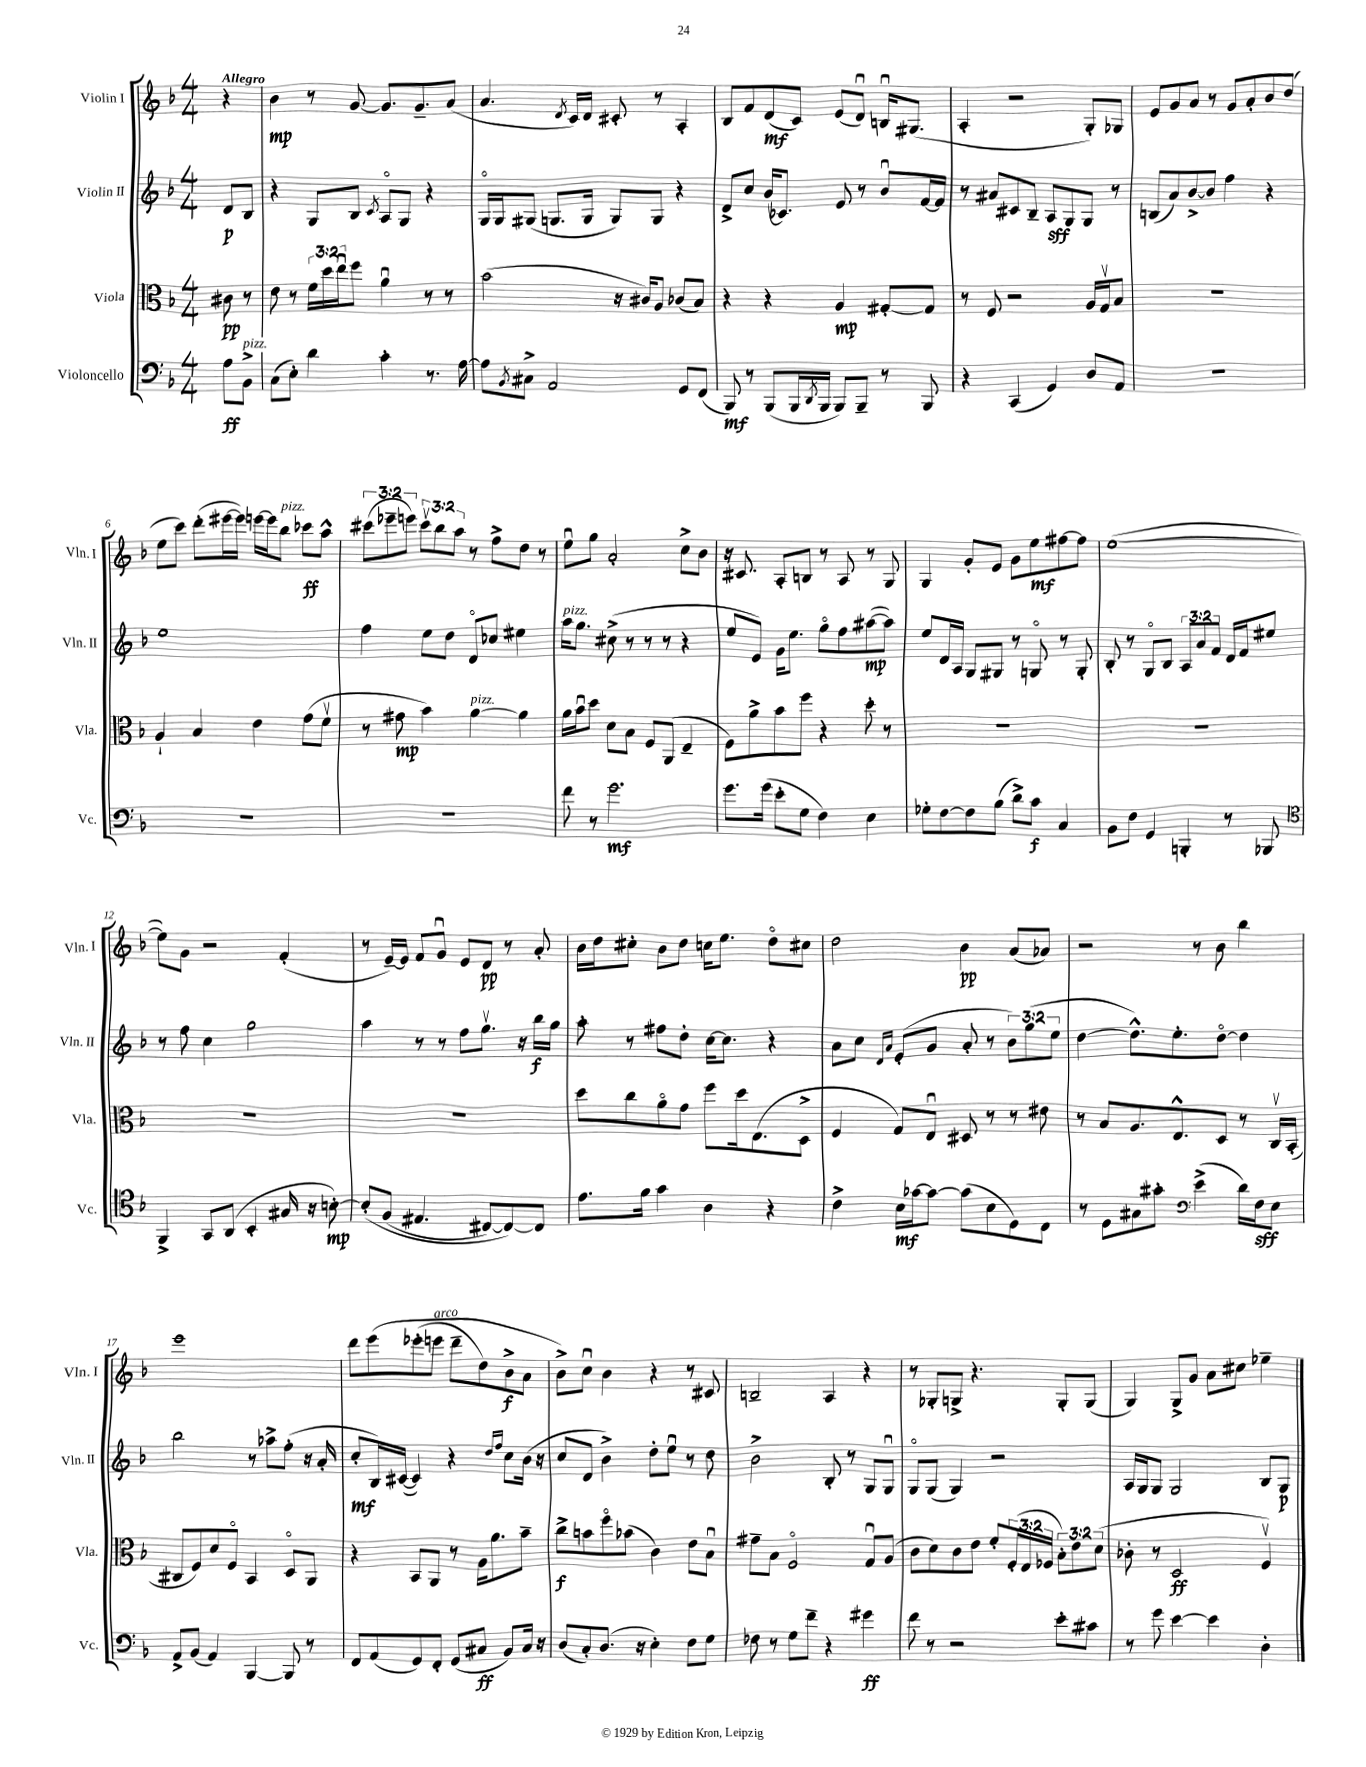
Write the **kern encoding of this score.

**kern	**dynam	**kern	**dynam	**kern	**dynam	**kern	**dynam
*part4	*part4	*part3	*part3	*part2	*part2	*part1	*part1
*staff4	*staff4	*staff3	*staff3	*staff2	*staff2	*staff1	*staff1
*I"Violoncello	*	*I"Viola	*	*I"Violin II	*	*I"Violin I	*
*I'Vc.	*	*I'Vla.	*	*I'Vln. II	*	*I'Vln. I	*
*clefF4	*	*clefC3	*	*clefG2	*	*clefG2	*
*k[b-]	*	*k[b-]	*	*k[b-]	*	*k[b-]	*
*M4/4	*	*M4/4	*	*M4/4	*	*M4/4	*
=	=	=	=	=	=	=	=
!	!	!	!	!	!	!LO:TX:a:B:t=Allegro	!
8A\L	ff	8c#X\	pp	8d/L	p	4r	.
!LO:TX:a:i:t=pizz.	!	!	!	!	!	!	!
8BB-^\J	.	8r	.	8B-/J	.	.	.
=1	=1	=1	=1	=1	=1	=1	=1
(8C\L	.	8e\	.	4r	.	4b-\	mp
8E'\J)	.	8r	.	.	.	.	.
4d\	.	24f\LL	.	8G/L	.	8r	.
.	.	24dd\	.	.	.	.	.
.	.	24eeu\J	.	.	.	.	.
.	.	8ff\J	.	8B-/J	.	[8g/	.
.	.	.	.	8qc/	.	.	.
4c'\	.	4au\	.	8A/L	.	8.g/L]	.
.	.	.	.	8G/J	.	.	.
.	.	.	.	.	.	8.g~/	.
8.r	.	8r	.	4r	.	.	.
.	.	8r	.	.	.	(8a/J	.
[16A\	.	.	.	.	.	.	.
=2	=2	=2	=2	=2	=2	=2	=2
8A\L]	.	(2b-\	.	16G/LL	.	4.a/	.
.	.	.	.	16G/J	.	.	.
8qBB-/	.	.	.	.	.	.	.
8C#X^\J	.	.	.	(8G#X/J	.	.	.
2AA/	.	.	.	8.Gn/L	.	.	.
.	.	.	.	.	.	8qd/	.
.	.	.	.	.	.	16c/LL)	.
.	.	.	.	16G/Jk	.	16d/JJ	.
.	.	16r	.	8G/L)	.	8c#X'/	.
.	.	16c#X/KL)	.	.	.	.	.
.	.	8A/J	.	8G/J	.	8r	.
8GG/L	.	(8c-X/L	.	4r	.	4A'/	.
(8FF/J	.	8B-/J)	.	.	.	.	.
=3	=3	=3	=3	=3	=3	=3	=3
8BBB-/)	mf	4r	.	8d^/L	.	8B-/L	.
8r	.	.	.	8cc/J	.	8f/	.
(8BBB-/L	.	4r	.	(16b-/KL	.	(8d/	mf
.	.	.	.	8.c-X/J)	.	.	.
16BBB-/L	.	.	.	.	.	8c/J)	.
8qDD/	.	.	.	.	.	.	.
16BBB-/JJ	.	.	.	.	.	.	.
8BBB-/L)	.	4A/	mp	8e/	.	(8e/L	.
8BBB-~/J	.	.	.	8r	.	8du/J)	.
8r	.	[8G#X'/L	.	8b-u/L	.	16Bnu/KL	.
.	.	.	.	.	.	(8.G#X/J	.
8BBB-/	.	8G#/J]	.	[16f/L	.	.	.
.	.	.	.	16f/JJ]	.	.	.
=4	=4	=4	=4	=4	=4	=4	=4
4r	.	8r	.	8r	.	4A'/	.
.	.	8F/	.	8a#X/L	.	.	.
(4CC/	.	2r	.	8c#X/	.	2r	.
.	.	.	.	8B-~/J	.	.	.
4GG/)	.	.	.	8A/L	sff	.	.
.	.	.	.	8G/	.	.	.
8D/L	.	16A/LL	.	8G/J	.	8G'/L)	.
.	.	16Gv/J	.	.	.	.	.
8AA/J	.	8B-/J	.	8r	.	8G-X/J	.
=5	=5	=5	=5	=5	=5	=5	=5
1r	.	1r	.	(8Bn/L	.	8e/L	.
.	.	.	.	8a/)	.	8g/	.
.	.	.	.	[8b-^/	.	8a/J	.
.	.	.	.	8b-/J]	.	8r	.
.	.	.	.	4ff\	.	8g/L	.
.	.	.	.	.	.	8a'/	.
.	.	.	.	4r	.	8b-/	.
.	.	.	.	.	.	(8dd/J	.
!!LO:LB:g=z
=6	=6	=6	=6	=6	=6	=6	=6
1r	.	4A`/	.	1ee	.	8ee\L	.
.	.	.	.	.	.	8ccc\J)	.
.	.	4B-/	.	.	.	(8ddd'\L	.
.	.	.	.	.	.	[16eee#X\L	.
.	.	.	.	.	.	16eee#\JJ])	.
.	.	4e\	.	.	.	[16eeen\LL	.
.	.	.	.	.	.	16eee\J]	.
!	!	!	!	!	!	!LO:TX:a:i:t=pizz.	!
.	.	.	.	.	.	8bb-\J	.
.	.	(8g\L	.	.	.	8ccc-X\L	ff
.	.	8fv\J	.	.	.	8aa^^\J	.
=7	=7	=7	=7	=7	=7	=7	=7
1r	.	8r	.	4ff\	.	(12ccc#X\L	.
.	.	.	.	.	.	12eee-X~\	.
.	.	8g#X\	mp	.	.	.	.
.	.	.	.	.	.	12eeen\J)	.
.	.	4b-\)	.	8ee\L	.	12ccc#v\L	.
.	.	.	.	.	.	12bb-\	.
.	.	.	.	8dd\J	.	.	.
.	.	.	.	.	.	12aa\J	.
!	!	!LO:TX:a:i:t=pizz.	!	!	!	!	!
.	.	[4a\	.	8d/L	.	8r	.
.	.	.	.	8cc-X/J	.	8ff^\L	.
.	.	4a\]	.	4ee#X\	.	8dd\J	.
.	.	.	.	.	.	8r	.
=8	=8	=8	=8	=8	=8	=8	=8
!	!	!	!	!LO:TX:a:i:t=pizz.	!	!	!
8f\	.	16a\LL	.	16aa\KL	.	8eeu\L	.
.	.	16b-u\J	.	8.gg\J	.	.	.
8r	.	8dd\J	.	.	.	8gg\J	.
2.g\	mf	8d\L	.	(8cc#X^\	.	2a'/	.
.	.	8B-\J	.	8r	.	.	.
.	.	8F/L	.	8r	.	.	.
.	.	(8AA/J	.	8r	.	.	.
.	.	4E~/	.	4r	.	8cc^\L	.
.	.	.	.	.	.	8b-\J	.
=9	=9	=9	=9	=9	=9	=9	=9
8.g\L	.	8F\L)	.	8ee/L	.	16r	.
.	.	.	.	.	.	8.c#X/	.
.	.	8a^\	.	8e/J)	.	.	.
(16g\Jk	.	.	.	.	.	.	.
8e'\L	.	8b-\	.	16g\KL	.	8A'/L	.
.	.	.	.	8.ee\J	.	.	.
8G\J	.	8ff\J	.	.	.	8Bn/J	.
4F\)	.	4r	.	8gg\L	.	8r	.
.	.	.	.	8ff\	.	8A/	.
4E\	.	8dd'\	.	([8aa#X\	mp	8r	.
.	.	8r	.	8aa#\J])	.	8G/	.
=10	=10	=10	=10	=10	=10	=10	=10
8G-X'\L	.	1r	.	8ee/L	.	4G/	.
[8F\	.	.	.	16d/L	.	.	.
.	.	.	.	16A/JJ	.	.	.
8F\]	.	.	.	8G/L	.	8g'/L	.
(8B-\J	.	.	.	8G#X/J	.	8e/J	.
8d^\L)	.	.	.	8r	.	8g\L	.
8c\J	f	.	.	8Gn/	.	8ee\	mf
4C/	.	.	.	8r	.	[8ff#X\	.
.	.	.	.	8G'/	.	8ff#\J]	.
=11	=11	=11	=11	=11	=11	=11	=11
8BB-\L	.	1r	.	8B-'/	.	([1ee	.
8F\J	.	.	.	8r	.	.	.
4GG/	.	.	.	8G/L	.	.	.
.	.	.	.	8B-/J	.	.	.
4BBBn'/	.	.	.	12A/L	.	.	.
.	.	.	.	12a/	.	.	.
.	.	.	.	12f/J	.	.	.
8r	.	.	.	16d/LL	.	.	.
.	.	.	.	16f/J	.	.	.
8BBB-X/	.	.	.	8ee#X/J	.	.	.
!!LO:LB:g=z
=12	=12	=12	=12	=12	=12	=12	=12
*clefC4	*	*	*	*	*	*	*
4FF^/	.	1r	.	8r	.	8ee\L])	.
.	.	.	.	8ff\	.	8g\J	.
8GG/L	.	.	.	4cc\	.	2r	.
(8AA/J	.	.	.	.	.	.	.
4BB-'/	.	.	.	2gg\	.	.	.
16G#X/	.	.	.	.	.	(4f'/	.
16r	.	.	.	.	.	.	.
[8Bn'\)	mp	.	.	.	.	.	.
=13	=13	=13	=13	=13	=13	=13	=13
(8B'/L]	.	1r	.	4aa\	.	8r	.
(8F/J	.	.	.	.	.	[16e~/LL)	.
.	.	.	.	.	.	16e/JJ]	.
4.E#X/	.	.	.	8r	.	8f/L	.
.	.	.	.	8r	.	8gu/J	.
.	.	.	.	8ff\L	.	8e/L	.
[8C#X/L)	.	.	.	8.ggv\J	.	8d/J	pp
8C#/_)	.	.	.	.	.	8r	.
.	.	.	.	16r	.	.	.
8C#/J]	.	.	.	16bb-\LL	f	8a'/	.
.	.	.	.	16gg\JJ	.	.	.
=14	=14	=14	=14	=14	=14	=14	=14
8.e\L	.	8dd\L	.	8aa'\	.	16b-\LL	.
.	.	.	.	.	.	16dd\J	.
.	.	8cc\	.	8r	.	8cc#X'\J	.
16f\Jk	.	.	.	.	.	.	.
4g\	.	8a\	.	8ff#X\L	.	8b-\L	.
.	.	8g\J	.	8dd'\J	.	8dd\J	.
4A\	.	8ff\L	.	[16cc\KL	.	16ccn\KL	.
.	.	.	.	8.cc\J]	.	8.ee\J	.
.	.	16dd\k	.	.	.	.	.
.	.	(8.E\	.	.	.	.	.
4r	.	.	.	4r	.	8dd\L	.
.	.	8D^\J	.	.	.	8cc#X\J	.
=15	=15	=15	=15	=15	=15	=15	=15
4c^\	.	4F/	.	8a\L	.	2dd\	.
.	.	.	.	8cc\J	.	.	.
.	.	.	.	16qqd/LL	.	.	.
.	.	.	.	16qqa/JJ	.	.	.
16B-\LL	mf	8G/L)	.	(8e'/L	.	.	.
[16g-X\J	.	.	.	.	.	.	.
8g-\J_	.	8Eu/J	.	8g/J	.	.	.
(8g-\L]	.	8D#X/	.	8a'/	.	4b-\	pp
8B-\	.	8r	.	8r	.	.	.
8D\)	.	8r	.	12b-\L)	.	(8a/L	.
.	.	.	.	(12gg\	.	.	.
8C\J	.	8e#X\	.	.	.	8a-X/J)	.
.	.	.	.	12ee\J	.	.	.
=16	=16	=16	=16	=16	=16	=16	=16
8r	.	8r	.	[4dd\	.	2r	.
8D\L	.	8B-/L	.	.	.	.	.
8G#X\	.	8.A/	.	8.dd^^\L])	.	.	.
8g#X'\J	.	.	.	.	.	.	.
.	.	8.E^^/	.	8.ee'\	.	.	.
*clefF4	*	*	*	*	*	*	*
(4e^\	.	.	.	.	.	8r	.
.	.	8D/J	.	[8dd\J	.	8b-\	.
16d\LL)	.	8r	.	4dd\]	.	4bb-\	.
16F\J	sff	.	.	.	.	.	.
8E\J	.	16Cv/LL	.	.	.	.	.
.	.	(16BB-'/JJ	.	.	.	.	.
!!LO:LB:g=z
=17	=17	=17	=17	=17	=17	=17	=17
8AA^/L	.	8C#X/L	.	2bb-\	.	1eee	.
(8BB-/J	.	8F/)	.	.	.	.	.
4AA/)	.	8d/	.	.	.	.	.
.	.	8F/J	.	.	.	.	.
[4BBB-/	.	4BB-/	.	8r	.	.	.
.	.	.	.	8aa-X^\L	.	.	.
8BBB-/]	.	8D/L	.	(8ff'\J	.	.	.
8r	.	8AA/J	.	16r	.	.	.
.	.	.	.	16a'/	.	.	.
=18	=18	=18	=18	=18	=18	=18	=18
8FF/L	.	4r	.	8cc'/L	mf	8ddd\L	.
(8AA/	.	.	.	16B-/L)	.	(8eee\	.
.	.	.	.	([16c#X/JJ	.	.	.
8GG/)	.	8BB-/L	.	4c#/])	.	(8eee-X'\	.
!	!	!	!	!	!	!LO:TX:a:i:t=arco	!
8FF'/J	.	8AA/J	.	.	.	8eeen\J	.
(8GG/L	.	8r	.	4r	.	8ddd~\L	.
8C#X/J	ff	16A\KL	.	.	.	8dd\)	.
.	.	8.a\	.	.	.	.	.
.	.	.	.	16qqdd/LL	.	.	.
.	.	.	.	16qqff/JJ	.	.	.
8BB-/L)	.	.	.	8cc\L	.	8b-^\	f
16C#/Jk	.	8b-~\J	.	(16b-\Jk	.	8a\J	.
16r	.	.	.	16r	.	.	.
=19	=19	=19	=19	=19	=19	=19	=19
(8D/L	.	8cc^\L	f	8cc/L	.	8b-^\L)	.
8C'/)	.	8bn\	.	8d/J	.	8ccu\J	.
(8.D/J	.	8ff\	.	4b-^\)	.	4b-\	.
.	.	(8b-X\J	.	.	.	.	.
16r	.	.	.	.	.	.	.
4E'\)	.	4c\)	.	8dd'\L	.	4r	.
.	.	.	.	8eeu\J	.	.	.
8F\L	.	8e\L	.	8r	.	8r	.
8G\J	.	8B-u\J	.	8dd\	.	8c#X/	.
=20	=20	=20	=20	=20	=20	=20	=20
8F-X\	.	8g#X~\L	.	2b-^\	.	2Bn~/	.
8r	.	8B-\J	.	.	.	.	.
8G\L	.	2F/	.	.	.	.	.
8f~\J	.	.	.	.	.	.	.
4r	.	.	.	8B-'/	.	4A/	.
.	.	.	.	8r	.	.	.
4g#X\	ff	8Gu/L	.	8G/L	.	4r	.
.	.	(8A/J	.	8Gu/J	.	.	.
=21	=21	=21	=21	=21	=21	=21	=21
8f\	.	8c\L	.	8G/L	.	8r	.
8r	.	8d\)	.	(8G/J	.	8G-X'/L	.
2r	.	8c\	.	4G/)	.	8Gn^/J	.
.	.	8e\J	.	.	.	4.r	.
.	.	8f'/L	.	2r	.	.	.
.	.	(24F'/L	.	.	.	.	.
.	.	24E/	.	.	.	.	.
.	.	24F-X/JJ	.	.	.	.	.
8e'\L	.	12B-'\L)	.	.	.	8G'/L	.
.	.	12e\	.	.	.	.	.
8c#X\J	.	.	.	.	.	(8G/J	.
.	.	(12d\J	.	.	.	.	.
=22	=22	=22	=22	=22	=22	=22	=22
8r	.	8c-X'\	.	16A/LL	.	4G/)	.
.	.	.	.	16G/J	.	.	.
8g\	.	8r	.	8G/J	.	.	.
[4e\	.	2D/	ff	2G/	.	8G^/L	.
.	.	.	.	.	.	8g/J	.
4e\]	.	.	.	.	.	8a\L	.
.	.	.	.	.	.	8cc#X\J	.
4D'\	.	4Fv/)	.	8B-/L	.	4ee-X~\	.
.	.	.	.	8G/J	p	.	.
==	==	==	==	==	==	==	==
*-	*-	*-	*-	*-	*-	*-	*-
